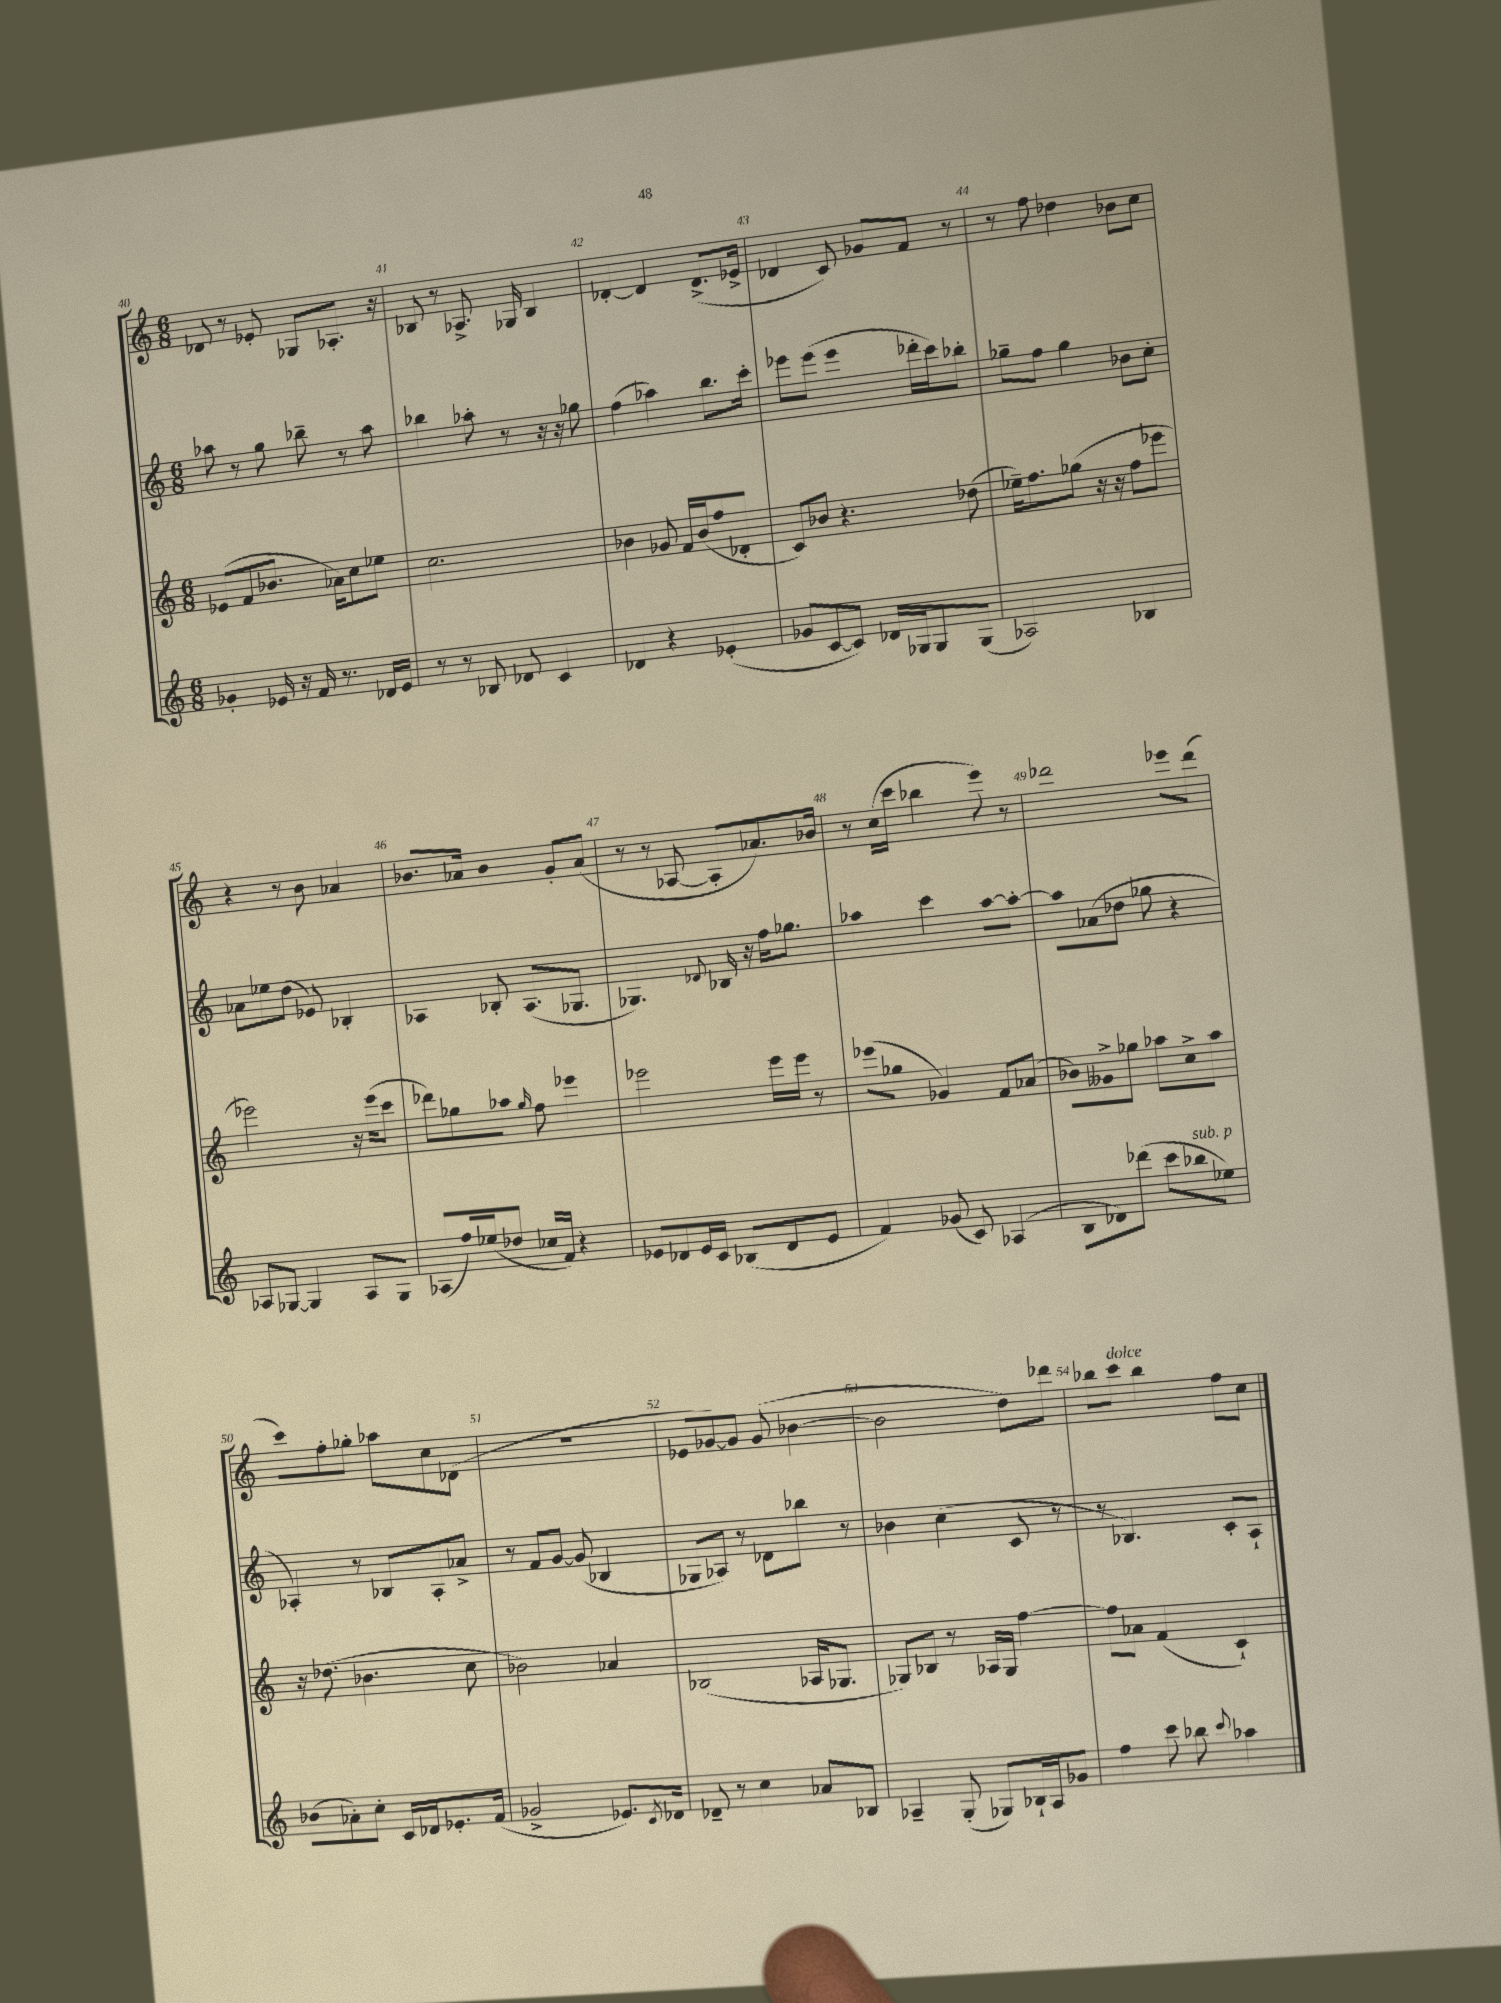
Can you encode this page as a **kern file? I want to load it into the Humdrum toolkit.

**kern	**kern	**kern	**kern
*staff4	*staff3	*staff2	*staff1
*clefG2	*clefG2	*clefG2	*clefG2
*k[]	*k[]	*k[]	*k[]
*M6/8	*M6/8	*M6/8	*M6/8
4g-'	(8e-	8aa-	8d-
.	8f	8r	8r
16e-	8.b-	8gg	8e-'
16r	.	.	.
16f	.	8bb-~	8G-
8.r	16a-)	.	.
.	8cc	8r	8.A-'
16d-	8ee-	8aa-	.
16e-	.	.	16r
=	=	=	=
8r	2.cc	4bb-	8B-
8r	.	.	8r
8B-	.	8aa-'	8.A-^
8d-	.	8r	.
.	.	.	16G-
4c	.	16r	4B-
.	.	16r	.
.	.	8gg-	.
=	=	=	=
4d-	4b-	(4ff	[4d-'
4r	8g-	4aa-)	4d-]
.	16f	.	.
.	(16b-	.	.
(4e-'	8ff	8.bb	(8.d-^
.	8d-'	.	.
.	.	16ccc'	16e-^
=	=	=	=
8g-	8c)	8eee-	4d-
[8c	8b-	(8eee-	.
8c])	4.r	4eee-	8c)
16d-	.	.	8g-
16G-	.	.	.
8G-	.	16ddd-'	8f
.	.	16ccc)	.
(8G-	(8dd-	8bb-'	8r
=	=	=	=
2A-)	16ee-~)	8gg-~	8r
.	8.ff	.	.
.	.	8ff	8ff
.	(8gg-	4gg-	4dd-
.	16r	.	.
.	16r	.	.
4B-	8ff	8b-	8b-
.	8eee-	8cc'	8cc
=	=	=	=
8A-	2eee-)	8a-	4r
[8G-	.	8ee-	.
4G-]	.	(8dd	8r
.	.	8e-)	8b
8A-	16r	4B-'	4a-
.	(16eee-	.	.
8G-	8ccc	.	.
=	=	=	=
(8A-	8ddd-)	4A-	8.b-
16ff)	8gg-	.	.
(16ee-	.	.	16a-
8dd-	8aa-	8B-'	4b-
.	16qqgg-	.	.
16cc-	8ff	(8.A-	.
16f)	.	.	.
4r	4eee-	.	8g'
.	.	8.G-	.
.	.	.	(8a-
=	=	=	=
8e-	2eee-	4.G-)	8r
8d-	.	.	8r
16e-	.	.	[8A-
16c	.	.	.
.	.	8qqd-	.
(8B-	.	16B-	8A-']
.	.	16r	.
8d-	16eee-	16ff	8.a-)
.	16eee-	8.gg-	.
8e-	8r	.	.
.	.	.	16b-
=	=	=	=
4f)	(8eee-	4aa-	8r
.	8gg-	.	(16cc
.	.	.	16ccc
(8g-	4g-)	4ccc	4bb-
8c)	.	.	.
(4A-	8f	[8aa-	8eee)
.	(8a-	8aa-'_	8r
=	=	=	=
8B	8b-)	8aa-]	2ddd-
8d-)	8g--^	(8a-	.
(8ddd-	8gg-	8dd-	.
8ccc	8aa-	8gg-	.
8bb-	8cc^	4r	8eee-
8ee-)	8aa-	.	(8ddd-
=	=	=	=
(8b-	16r	4A-')	8ccc)
.	(8.dd-	.	.
8a-')	.	.	8ff'
8cc'	4.b-	8r	8gg-'
16c	.	8B-	8aa-
16d-	.	.	.
8.e-'	.	8A-'	8cc
.	8cc	8a-^	(8d-
(16f	.	.	.
=	=	=	=
2g-^	2b-)	8r	2.r
.	.	8f	.
.	.	[8g	.
.	.	(8g]	.
8.e-)	4a-	4B-	.
8qc	.	.	.
16d-	.	.	.
=	=	=	=
8d-~	(2B-	8G-	8e-
8r	.	8A-)	[8g-)
4cc	.	8r	8g-]
.	.	8d-	(8g-
8a-	16A-	8bb-	[4b-
.	8.G-	.	.
8B-	.	8r	.
=	=	=	=
4A-~	8G-)	4b-	2b-]
.	8B-	.	.
(8G'	8r	(4cc	.
8G-)	16A-	.	.
.	16G-	.	.
16B-`	[4ff	8c	8dd)
16A-	.	.	.
8g-	.	8r	8ddd-
=	=	=	=
4ff	8ff]	8r	8bb-
.	8a-	4.B-)	8ccc
8ccc	(4f	.	4bb-
8bb-	.	.	.
8qqccc	.	.	.
4aa-	4c`)	8c'	8ff
.	.	8A`	8cc
==	==	==	==
*-	*-	*-	*-
